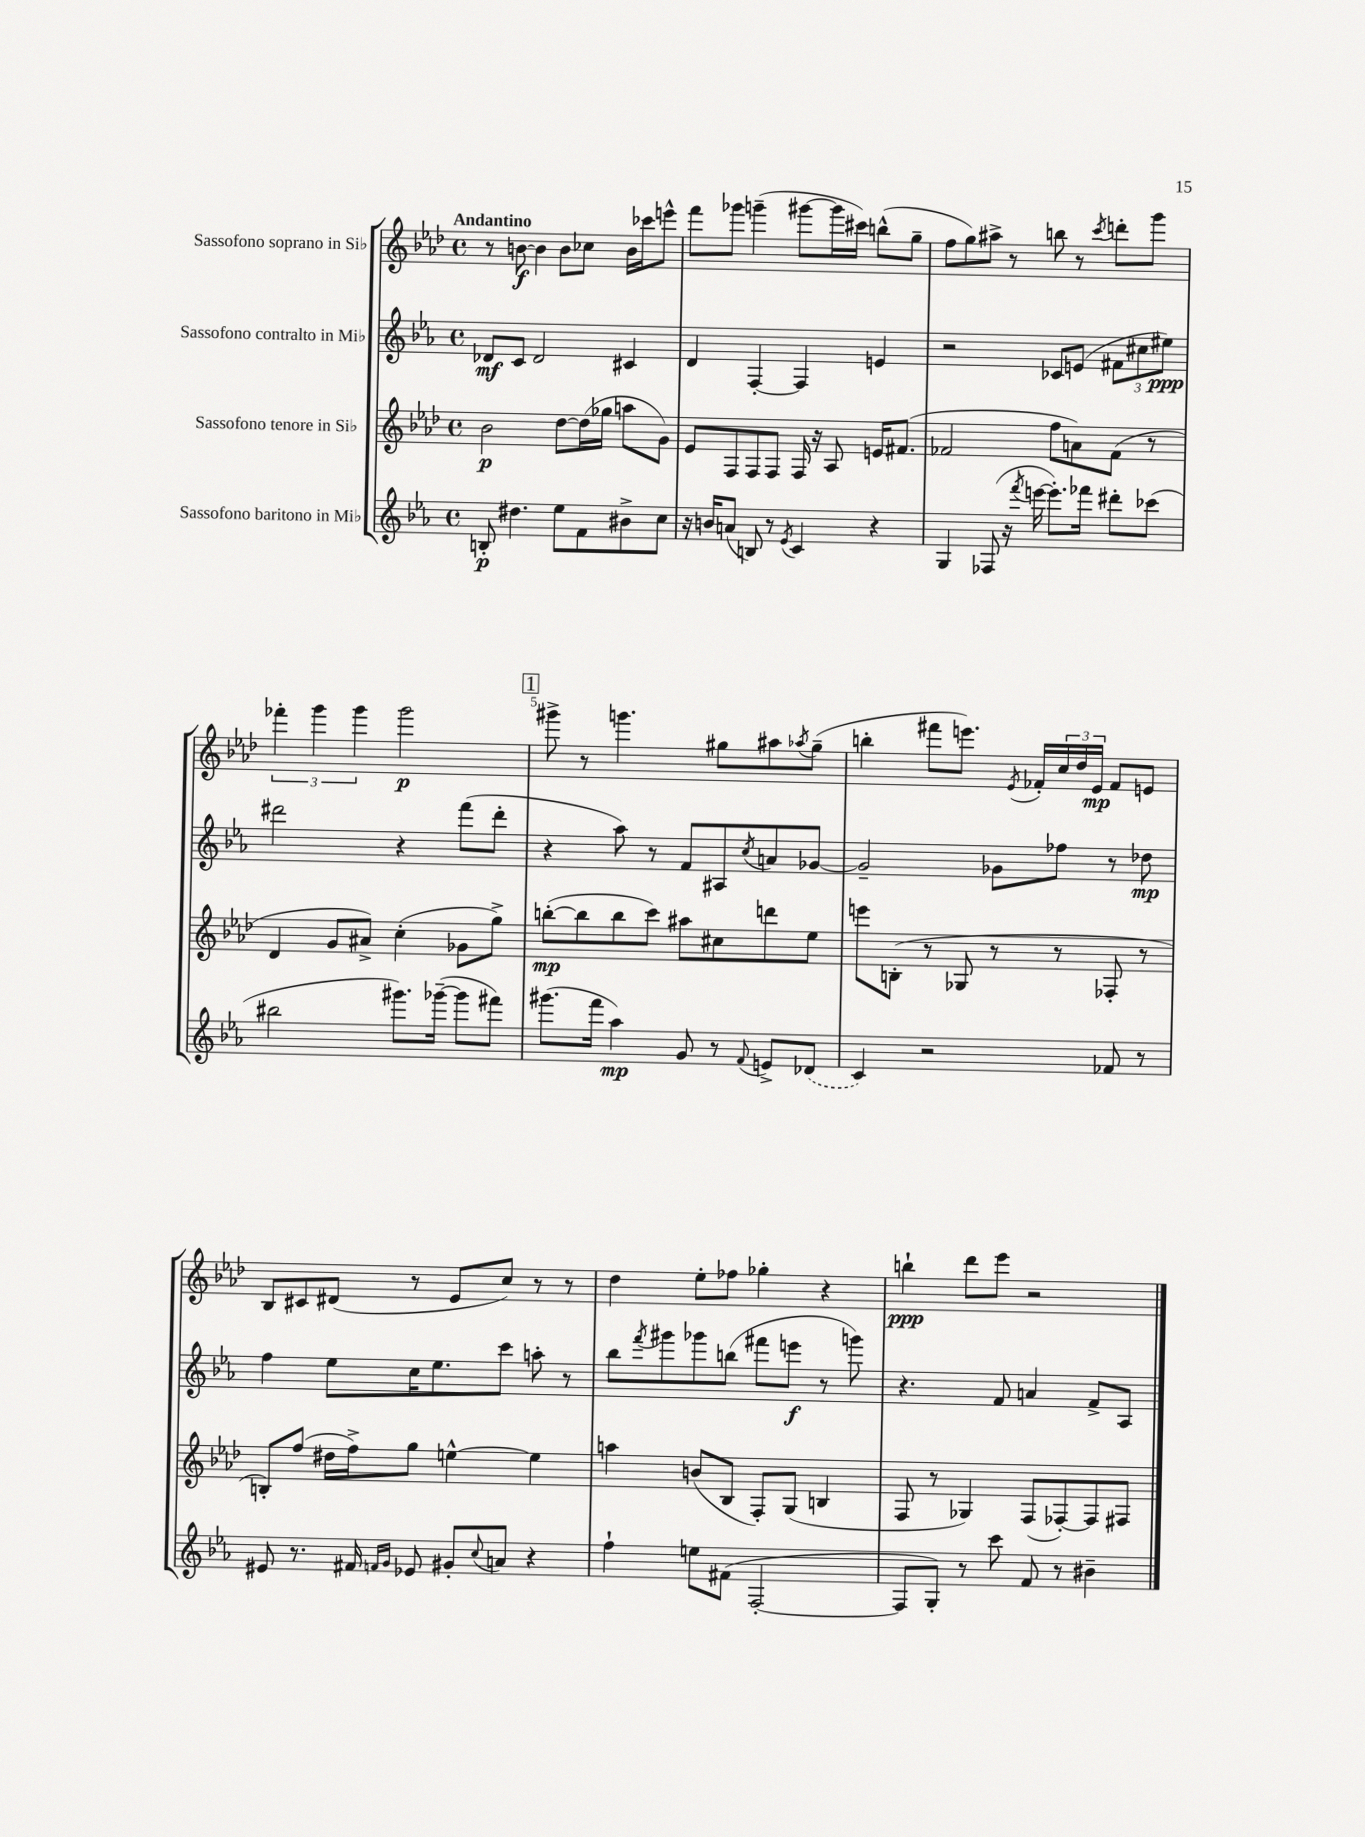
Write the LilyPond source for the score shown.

<<
\new StaffGroup <<
\new Staff = "s0" \with { instrumentName = "Sassofono soprano in Sib" } {
    \clef treble \key aes \major \defaultTimeSignature \time 4/4 \tempo "Andantino"
    r8 b'8~\f b'4 b'8 ces''8 b'16 ces'''16 e'''8-^ |
    f'''8 ges'''8 g'''4--( gis'''8~ gis'''16 cis'''16) b''8-^( g''8-- |
    f''8 g''8) ais''8-> r8 b''8 r8 \acciaccatura { c'''8 } d'''8-. g'''8 |
    \tuplet 3/2 { fes'''4-. g'''4 g'''4 } g'''2\p |
    \mark \markup { \box "1" } gis'''8-> r8 g'''4. gis''8 ais''8 \acciaccatura { aes''8 } gis''8--( |
    b''4-. fis'''8 e'''8.) \acciaccatura { ees'8 } fes'16-. \tuplet 3/2 { c''16 des''16 ees'16\mp } fes'8 e'8 |
    bes8 cis'8 dis'8( r8 ees'8 c''8) r8 r8 |
    des''4 ees''8-. fes''8 ges''4-. r4 |
    b''4-!\ppp des'''8 ees'''8 r2 \bar "|." |
}
\new Staff = "s1" \with { instrumentName = "Sassofono contralto in Mib" } {
    \clef treble \key ees \major \defaultTimeSignature \time 4/4
    des'8\mf c'8 des'2 cis'4 |
    d'4 f4~-. f4 e'4 |
    r2 ces'8 e'8( \tuplet 3/2 { fis'8 cis''8 eis''8\ppp) } |
    dis'''2 r4 f'''8( dis'''8-. |
    \mark \markup { \box "1" } r4 aes''8) r8 f'8 ais8 \acciaccatura { c''8 } a'8 ges'8~ |
    ges'2-- ges'8 fes''8 r8 des''8\mp |
    f''4 ees''8 c''16 ees''8. c'''8 a''8-. r8 |
    bes''8 \acciaccatura { f'''8 } gis'''8 ges'''8 b''8( fis'''8 e'''8\f r8 g'''8) |
    r4. f'8 a'4 f'8-> aes8 \bar "|." |
}
\new Staff = "s2" \with { instrumentName = "Sassofono tenore in Sib" } {
    \clef treble \key aes \major \defaultTimeSignature \time 4/4
    bes'2\p des''8~ des''16( ges''16 a''8 g'8) |
    ees'8 f8 f8 f8 f16 r16 aes8 e'16 fis'8.( |
    fes'2 f''8 a'8) fes'8( r8 |
    des'4 g'8 ais'8->) c''4-.( ges'8 g''8->) |
    \mark \markup { \box "1" } b''8~-.\mp( b''8 b''8 c'''8) ais''8 cis''8 d'''8 ees''8 |
    e'''8 b8-.( r8 ges8 r8 r8 fes8-. r8 |
    b8-.) f''8( dis''16 f''16->) g''8 e''4~-^ e''4 |
    a''4 b'8( bes8 f8-.) g8( b4 |
    f8 r8 ges4) f8( fes8~-.) fes8 fis8 \bar "|." |
}
\new Staff = "s3" \with { instrumentName = "Sassofono baritono in Mib" } {
    \clef treble \key ees \major \defaultTimeSignature \time 4/4
    b8-.\p dis''4. ees''8 f'8 bis'8-> c''8 |
    r16 b'16 a'8( b8) r8 \acciaccatura { ees'8 } c'4 r4 |
    g4 fes8( r16 \acciaccatura { f'''8 } e'''16~ e'''8.-.) fes'''16 dis'''8-. ces'''8( |
    bis''2 gis'''8.) ges'''16~--( ges'''8 fis'''8) |
    \mark \markup { \box "1" } gis'''8.( f'''16 aes''4\mp) g'8 r8 \appoggiatura { f'8 } e'8-> \once \slurDashed des'8( |
    c'4) r2 fes'8 r8 |
    eis'8 r8. fis'16 \grace { f'16 g'16 } ees'8 gis'8-. \appoggiatura { c''8 } a'8 r4 |
    f''4-! e''8 fis'8( f2~-. |
    f8 g8-.) r8 c'''8 f'8 r8 bis'4-- \bar "|." |
}
>>
>>
\layout { \context { \Score \override BarNumber.break-visibility = ##(#f #t #t) barNumberVisibility = #(every-nth-bar-number-visible 5) } }
